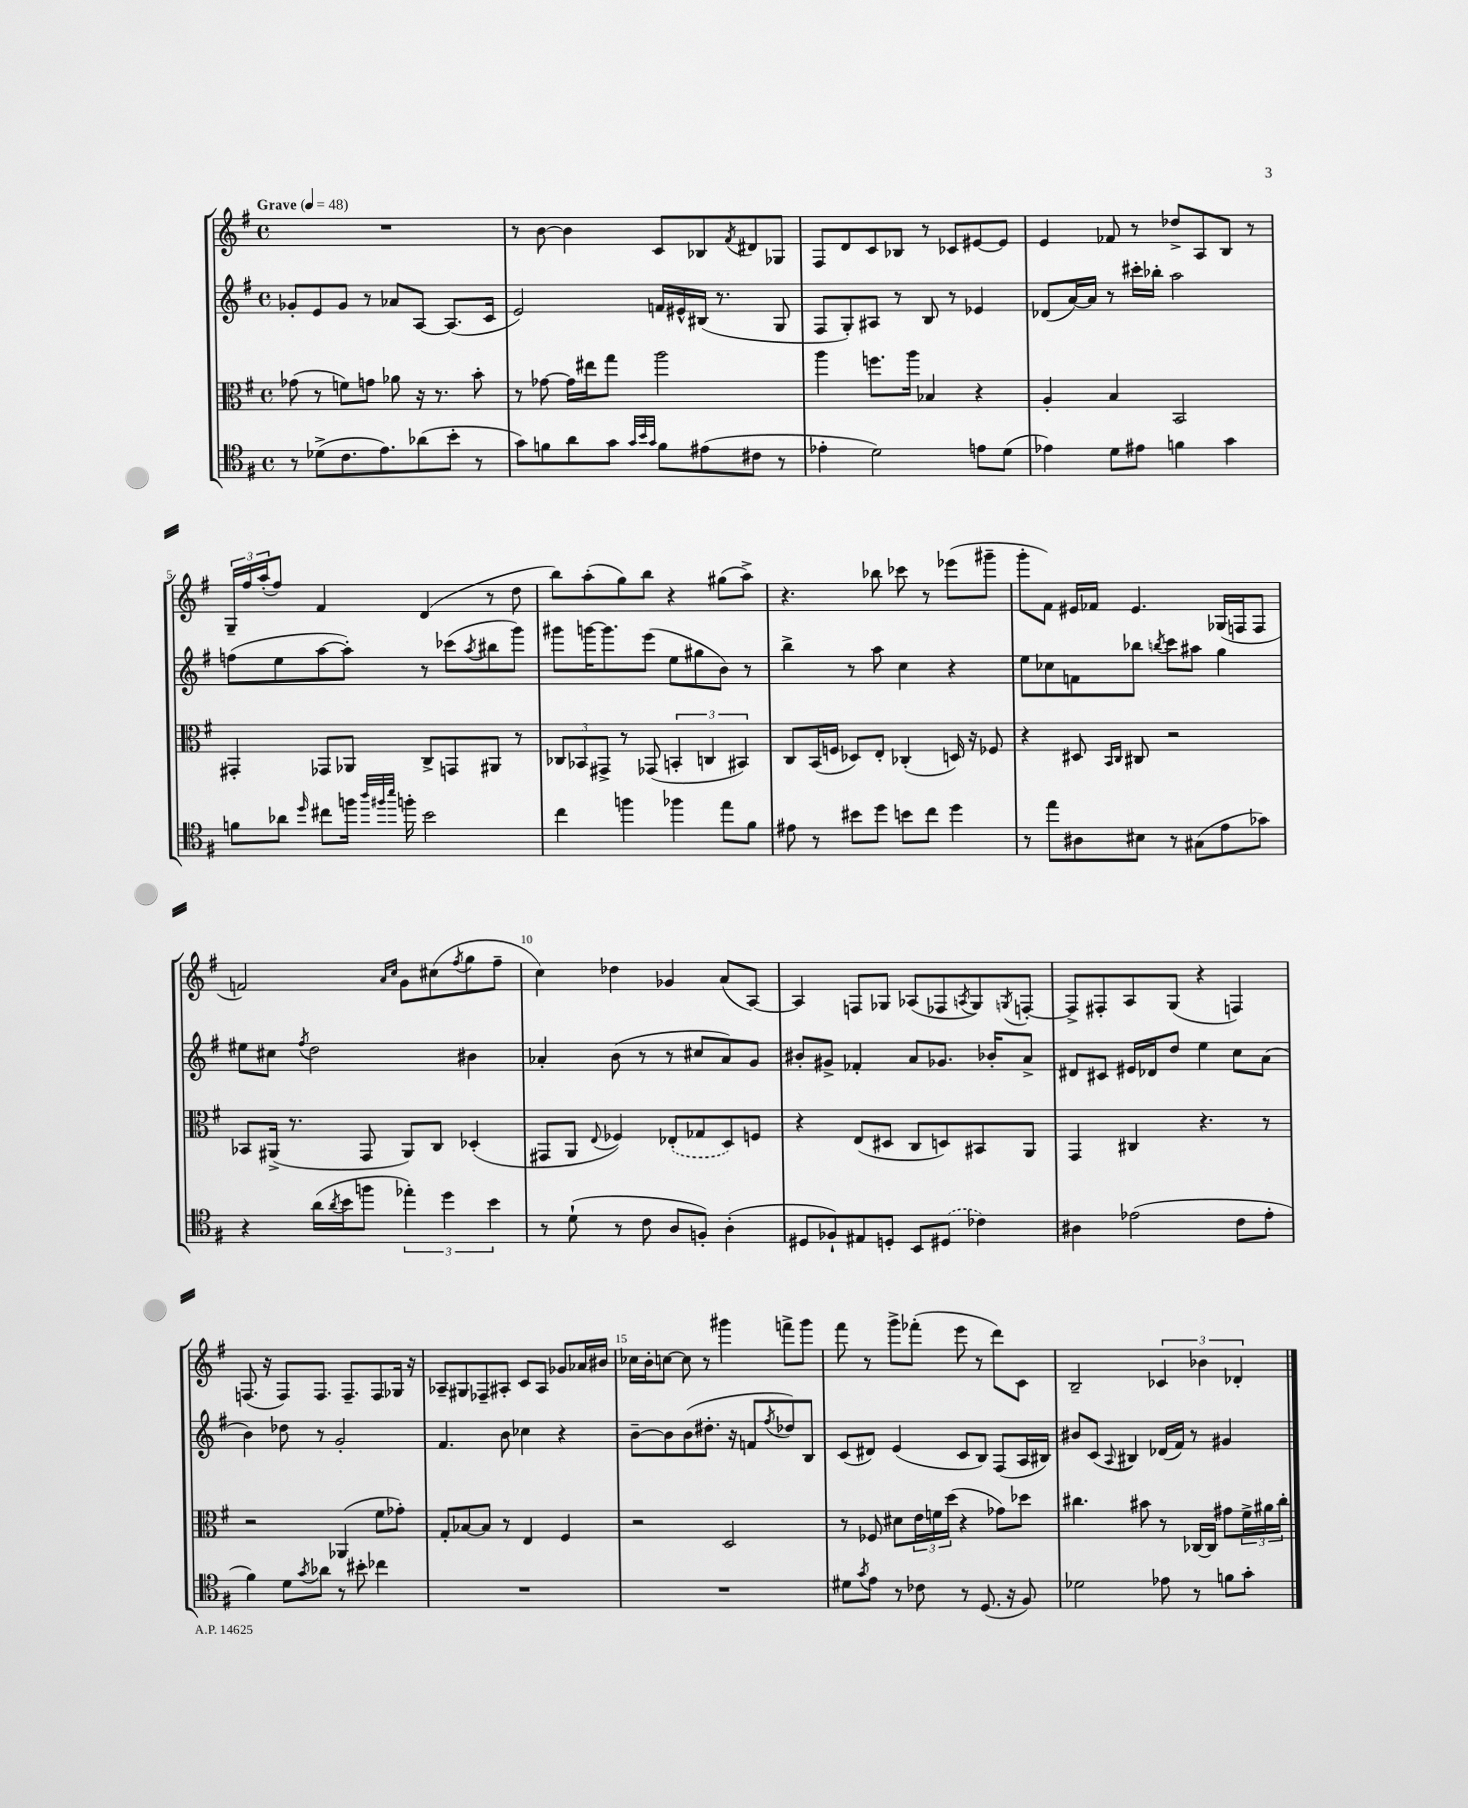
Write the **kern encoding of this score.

**kern	**kern	**kern	**kern
*staff4	*staff3	*staff2	*staff1
*clefC4	*clefC3	*clefG2	*clefG2
*k[f#]	*k[f#]	*k[f#]	*k[f#]
*M4/4	*M4/4	*M4/4	*M4/4
*met(c)	*met(c)	*met(c)	*met(c)
*MM48	*MM48	*MM48	*MM48
8r	(8g-	8g-'	1r
(8d-^	8r	8e	.
8.c	8f)	8g-	.
.	8g	8r	.
8.e)	.	.	.
.	8a-	8a-	.
(8a-	16r	[8A	.
.	8.r	.	.
8b'	.	(8.A]	.
8r	8b'	.	.
.	.	16c	.
=	=	=	=
8g)	8r	2e)	8r
8f	[8g-	.	[8b
8a	16g-]	.	4b]
.	16ee#	.	.
8g	8gg	.	.
32qqg	.	.	.
32qqb	.	.	.
32qqg	.	.	.
8f	2aa	16f	8c
.	.	16e#^^	.
(8e#	.	(16B#	8B-
.	.	8.r	.
.	.	.	8qf#
8c#	.	.	8d#
8r	.	8G	8G-
=	=	=	=
4e-'	4aa	8F#	8F#
.	.	8G')	8d
2d)	8.ff	8A#	8c
.	.	8r	8B-
.	16aa	.	.
.	4B-	8B	8r
.	.	8r	8c-
8e	4r	4e-	[8e#
(8d	.	.	8e#]
=	=	=	=
4e-)	4A'	(8d-	4e
.	.	[16a)	.
.	.	16a]	.
8d	4B	8r	8f-
8e#	.	16ccc#'	8r
.	.	16bb-'	.
4f	2BB	2aa	8dd-^
.	.	.	8A
4g	.	.	8B
.	.	.	8r
=	=	=	=
8f	4GG#'	(8ff	24G~
.	.	.	24ff#
.	.	.	(24aa'
8a-	.	8ee	8ff#)
16qqdd	.	.	.
8cc#	8GG-	[8aa	4f#
16ff	8AA-	8aa'])	.
32qqaa	.	.	.
32qqff#	.	.	.
32qqbb	.	.	.
16ff'	.	.	.
2b	8C^	8r	(4d
.	8GG	(8ccc-	.
.	.	8qaa	.
.	8AA#	8bb#	8r
.	8r	8ggg)	8dd
=	=	=	=
4cc	12C-	8ggg#	8bb)
.	12BB-	.	.
.	.	[16ggg	(8aa'
.	12GG#^	.	.
.	.	8.ggg]	.
4ff	8r	.	8gg)
.	(8GG-	(8eee	8bb
4ff-	6BB'	8ee	4r
.	.	8gg#	.
.	6C	.	.
8ee	.	8b)	(8gg#
.	6BB#)	.	.
8f#	.	8r	8aa^)
=	=	=	=
8e#	8C	4bb^	4.r
8r	(16BB	.	.
.	16F	.	.
8b#	8D-)	8r	.
8dd	8E'	8aa	8bb-
8b	(4C-'	4cc	8ccc-
8cc	.	.	8r
4dd	16D)	4r	(8eee-
.	16r	.	.
.	8F-	.	8ggg#~
=	=	=	=
8r	4r	8ee	8ggg'
8ee	.	8cc-	8f#)
8A#	8D#	8f	16e#
.	.	.	16f-
.	16qqBB	.	.
.	16qqC	.	.
8B#	8C#	8bb-	4.e#
.	.	8qbb	.
8r	2r	8ccc	.
(8G#	.	8aa#	.
8e	.	4gg	(16G-
.	.	.	16F
8g-)	.	.	8F
=	=	=	=
4r	8BB-	8ee#	2f)
.	(16AA#^	8cc#	.
.	8.r	.	.
.	.	8qff#	.
(16a	.	2dd	.
8qa	.	.	.
16b	.	.	.
8ff	8GG	.	.
.	.	.	16qqa
.	.	.	16qqcc
6ee-')	8AA#)	.	8g
.	8C	.	(8cc#
6dd	.	.	.
.	.	.	8qff#
.	(4D-'	4b#	8gg
6b	.	.	.
.	.	.	8ff#~
=	=	=	=
8r	8GG#	4a-'	4cc)
(8d`	8AA	.	.
.	8qqE	.	.
8r	4F-)	(8b	4dd-
8c	.	8r	.
8A	(8E-'	8r	4g-
8F')	8G-	8cc#	.
(4A'	8D)	8a-)	(8a
.	8F	8g	[8A)
=	=	=	=
8D#	4r	8b#'	4A]
8F-`)	.	8g#^	.
8E#	(8E	4f-'	8F
8D'	8D#	.	8G-
8BB	8C	8a	(8A-
(8D#	8D)	8.g-	8F-
.	.	.	8qA
4c-)	8BB#	.	8G-)
.	.	16b-'	.
.	.	.	8qG
.	8AA	8a^	[8F'
=	=	=	=
4A#	4GG	8d#	8F^]
.	.	8c#	8F#'
(2e-	4C#	16e#	8A
.	.	16d-	.
.	.	8dd	(8G
.	4.r	4ee	4r
8c	.	8cc	4F)
8e-'	8r	(8a	.
=	=	=	=
4f#)	2r	4b)	(8.F
.	.	.	16r
8d	.	8dd-	8F)
8qg	.	.	.
8a-	.	8r	8.F
8r	(4AA-	2g'	.
.	.	.	8.F~
8b#'	.	.	.
4cc-	8f#	.	8F
.	8g-')	.	16G-
.	.	.	16r
=	=	=	=
1r	8G'	4.f#	8A-~
.	[8B-	.	8G#
.	8B-]	.	8F-~
.	8r	8b	8A#'
.	4E	4cc-	8c
.	.	.	8A#
.	4F#	4r	8g-
.	.	.	16a-
.	.	.	16b#
=	=	=	=
1r	2r	[8b~	16cc-
.	.	.	16b'
.	.	8b]	[8cc
.	.	(8b	8cc]
.	.	8.dd#'	8r
.	2D	.	4ggg#
.	.	16r	.
.	.	8f	.
.	.	8qff#	.
.	.	8dd-)	8fff^
.	.	8B	8ggg#
=	=	=	=
8d#	8r	(8c	8fff#
8qg	.	.	.
8e	8F-	8d#)	8r
8r	8d#	(4e	8ggg^
8c-	24e	.	(8fff-'
.	24f	.	.
.	(24dd	.	.
8r	4r	8c	8eee
(8.D	.	8B)	8r
.	8g-)	(8F#	8ddd)
16r	.	.	.
8F#)	8dd-	16A	8c
.	.	16B#)	.
=	=	=	=
2d-	4.cc#	8b#	2B~
.	.	(8c	.
.	.	8qqA	.
.	.	4B#)	.
.	8b#	.	.
8e-	8r	(16d-	6c-
.	.	16f#)	.
8r	[16C-	8r	.
.	.	.	6b-
.	16C-]	.	.
8f	8g#	4g#	.
.	.	.	6d-'
8g'	24f#^	.	.
.	24a#	.	.
.	24cc#'	.	.
==	==	==	==
*-	*-	*-	*-
